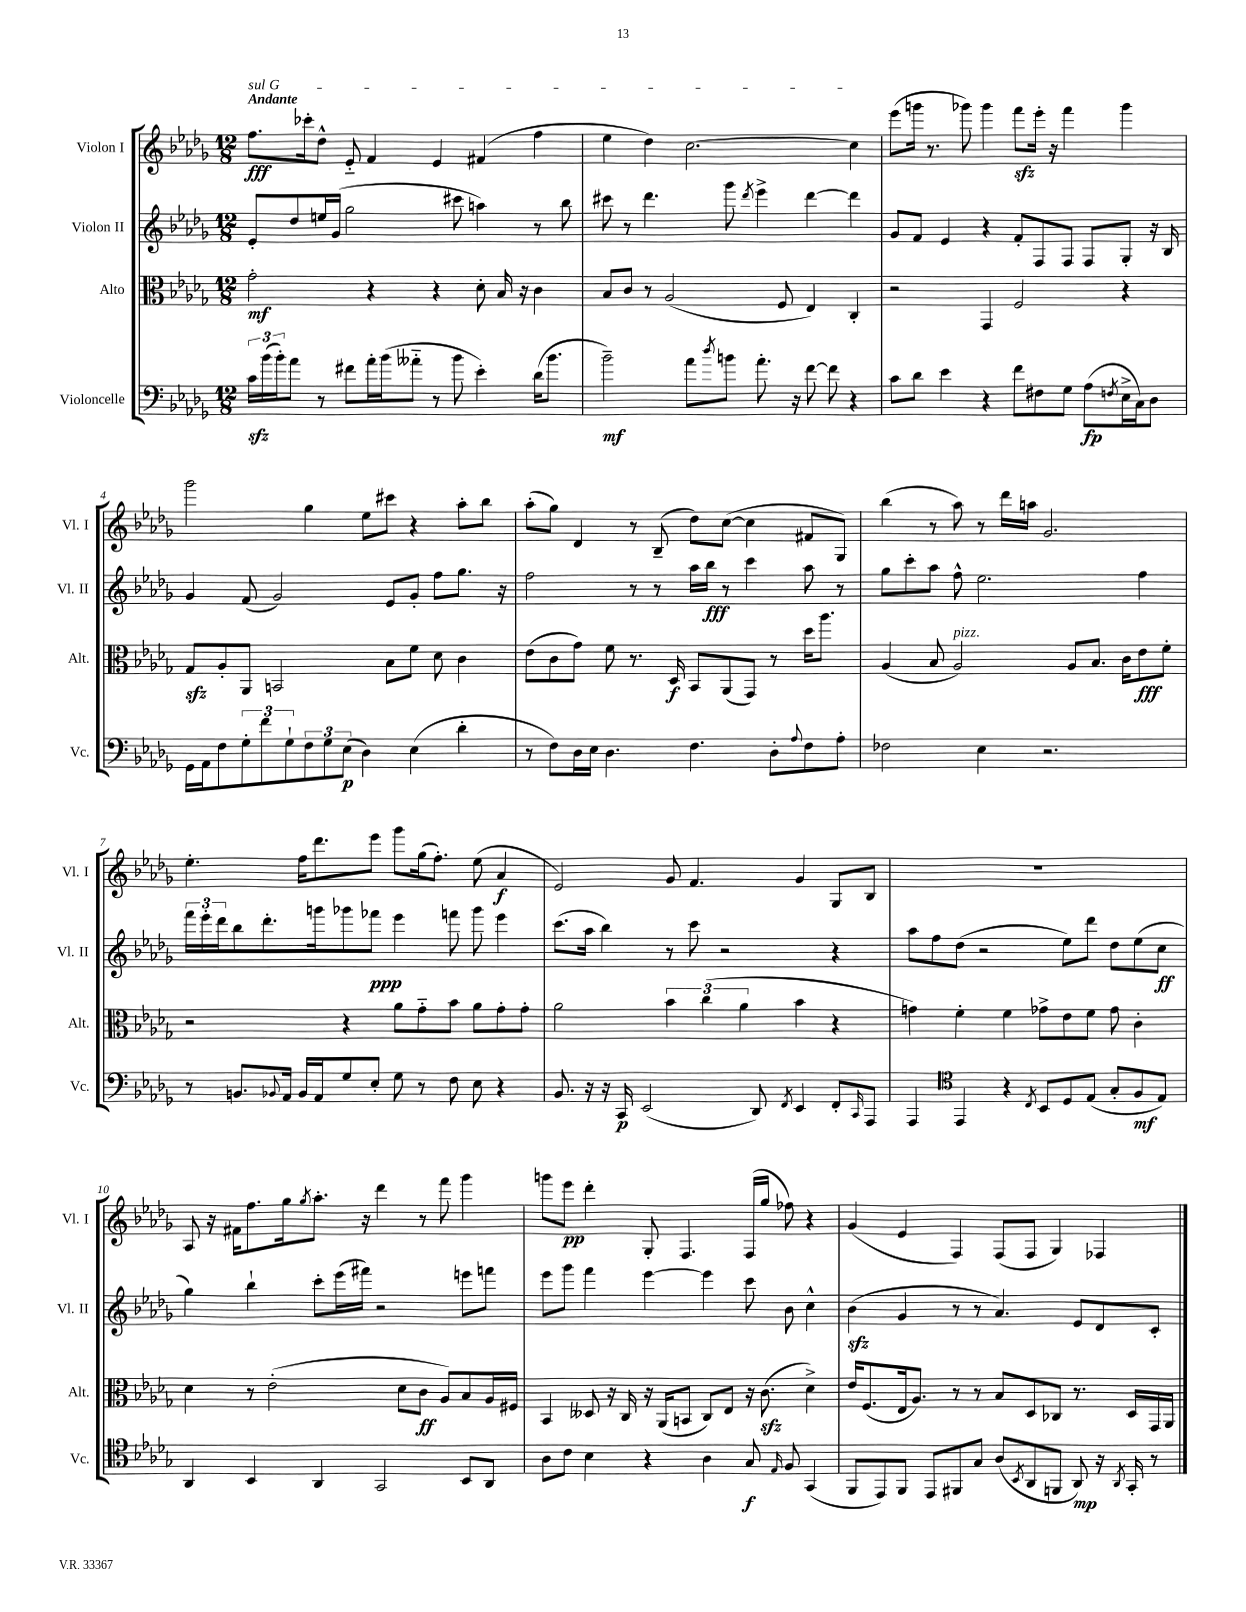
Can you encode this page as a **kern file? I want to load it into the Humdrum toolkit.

**kern	**kern	**kern	**kern
*staff4	*staff3	*staff2	*staff1
*clefF4	*clefC3	*clefG2	*clefG2
*k[b-e-a-d-g-]	*k[b-e-a-d-g-]	*k[b-e-a-d-g-]	*k[b-e-a-d-g-]
*M12/8	*M12/8	*M12/8	*M12/8
24c	2g-'	8e-'	8.ff
(24b-	.	.	.
24b-')	.	.	.
8a-	.	8dd-	.
.	.	.	16ccc-'
8r	.	16ee	8dd-^^
.	.	(16g-	.
8f#	.	2gg-	8e-'~
16a-'	4r	.	4f
(16b-	.	.	.
8a--'~	.	.	.
8r	4r	.	4e-
8b-	.	8ccc#	.
4e-')	8d-'	4aa)	(4f#
.	16B-	.	.
.	16r	.	.
(16d-	4c	8r	4ff
8.b-	.	.	.
.	.	8bb-	.
=	=	=	=
2b-~)	8B-	8ccc#	4ee-
.	8c	8r	.
.	8r	4.ddd-	4dd-)
.	(2A-	.	.
8a-	.	.	[2.cc
8qdd-	.	.	.
8b	.	8ggg-	.
.	.	8qddd-	.
8.a-'	.	4eee-^	.
.	8F	.	.
16r	.	.	.
[8f	4E-)	[4ddd-	.
8f]	.	.	.
4r	4C'	4ddd-]	4cc]
=	=	=	=
8c	2r	8g-	(8eee-
8d-	.	8f	16ggg
.	.	.	8.r
4e-	.	4e-	.
.	.	.	8ggg-)
4r	4GG-	4r	4ggg-
8f	2F	8f'	8fff
8F#	.	8F	16eee-'
.	.	.	16r
8G-	.	8F	4fff
(8A-	.	8F	.
8qF	.	.	.
16E-^	4r	8G-'	4ggg-
16C)	.	.	.
8D-	.	16r	.
.	.	16B-	.
=	=	=	=
16GG-	8G-	4g-	2ggg-
16AA-	.	.	.
8F	8A-'	.	.
12G-'	8AA-	(8f	.
12f	.	.	.
.	2BB	2g-)	.
12G-`	.	.	.
12F	.	.	4gg-
12G-	.	.	.
(12E-	.	.	.
4D-)	.	.	8ee-
.	8B-	8e-	8ccc#
(4E-	8f	8g-'	4r
.	8d-	8ff	.
4d-'	4c	8.gg-	8aa-'
.	.	.	8bb-
.	.	16r	.
=	=	=	=
8r	(8e-	2ff	(8aa-'
8F)	8c	.	8gg-)
16D-	8g-)	.	4d-
16E-	.	.	.
4.D-	8f	.	.
.	8.r	8r	8r
.	.	8r	(8B-~
.	16D-	.	.
4.F	8BB-	16aa-	8dd-)
.	.	16bb-	.
.	(8AA-	8r	([8cc
.	8GG-)	4ccc	4cc]
8D-'	8r	.	.
8qqA-	.	.	.
8F	16dd-	8aa-	8f#
.	8.aa-	.	.
8A-'	.	8r	8G-)
=	=	=	=
2F-	(4A-	8gg-	(4bb-
.	.	8ccc'	.
.	8B-	8aa-	8r
.	2A-)	8ff^^	8aa-)
4E-	.	2.ee-	8r
.	.	.	16ddd-
.	.	.	16aa
2.r	.	.	2.g-
.	8A-	.	.
.	8.B-	.	.
.	16c	.	.
.	8e-	4ff	.
.	8f'	.	.
=	=	=	=
8r	2r	24fff	4.ee-'
.	.	24eee-'	.
.	.	24ddd-	.
8.BB	.	8bb-	.
.	.	8.ddd-'	.
8qqBB-	.	.	.
16AA-	.	.	.
16BB-	.	.	16ff
16AA-	.	16ggg	8.ddd-
8G-	4r	8ggg-	.
8E-'	.	8fff-	8eee-
8G-	8a-	4eee-	8ggg-
8r	8g-'~	.	(16gg-
.	.	.	8.ff')
8F	8b-	8fff	.
8E-	8a-	8ggg-	(8ee-
4r	8g-'	4eee-	4a-
.	8g-'	.	.
=	=	=	=
8.BB-	2a-	(8.ccc	2e-)
16r	.	16aa-	.
16r	.	4bb-)	.
16CC	.	.	.
(2EE-	.	.	.
.	6b-	8r	8g-
.	.	8ccc	4.f
.	(6cc	.	.
.	.	2r	.
.	6a-	.	.
8DD-)	.	.	.
8qFF	.	.	.
4EE-	4b-	.	4g-
8FF'	4r	4r	8G-
16qqCC	.	.	.
8AAA-	.	.	8B-
=	=	=	=
4AAA-	4g)	8aa-	1.r
.	.	8ff	.
*clefC4	*	*	*
4EE-	4f'	(8dd-	.
.	.	2r	.
4r	4f	.	.
8qC	.	.	.
8BB-	8g-^	.	.
8D-	8e-	8ee-)	.
(8E-	8f	8ddd-	.
8G-'	8g-	8dd-	.
8F	4c'	(8ee-	.
8E-)	.	8cc	.
=	=	=	=
4AA-	4d-	4gg-)	8A-
.	.	.	16r
.	.	.	16f#
4BB-	8r	4bb-`	8.ff
.	(2e-'	.	.
.	.	.	16gg-
.	.	.	8qgg-
4AA-	.	8ccc'	8.aa-'
.	.	(16eee-	.
.	.	16fff#)	16r
2GG-	.	2r	4ddd-
.	8d-	.	.
.	8c	.	8r
.	8A-)	.	8fff
8BB-	8B-	8eee	4ggg-
8AA-	16A-	8fff	.
.	16F#	.	.
=	=	=	=
8A-	4BB-	8eee-	8ggg
8c	.	8ggg-	8eee-
4B-	8D--	4fff	4ddd-'
.	16r	.	.
.	16C	.	.
4r	16r	[4eee-	8G-'
.	(16AA-	.	.
.	8BB	.	4.F
4A-	8C)	4eee-]	.
.	8E-	.	.
8G-	16r	8ccc	(16F
.	(8.c	.	16gg-
16qqE-	.	.	.
8F	.	8b-	8ff-)
(4GG-	4d-^)	4cc^^	4r
=	=	=	=
8FF	16e-	(4b-	(4g-
.	(8.F	.	.
8EE-)	.	.	.
8FF	16E-	4g-	4e-
.	8.A-)	.	.
8EE-	.	.	.
8FF#	8r	8r	4F)
8G-	8r	8r	.
(8A-	8B-	4.a-)	(8F
8qBB-	.	.	.
8AA-	8D-	.	8F
8FF	8C-	.	4G-)
8AA-)	8.r	8e-	.
16r	.	8d-	4F-
8qAA-	.	.	.
16GG-'	16D-	.	.
8r	16GG-	8c'	.
.	16AA-	.	.
==	==	==	==
*-	*-	*-	*-
